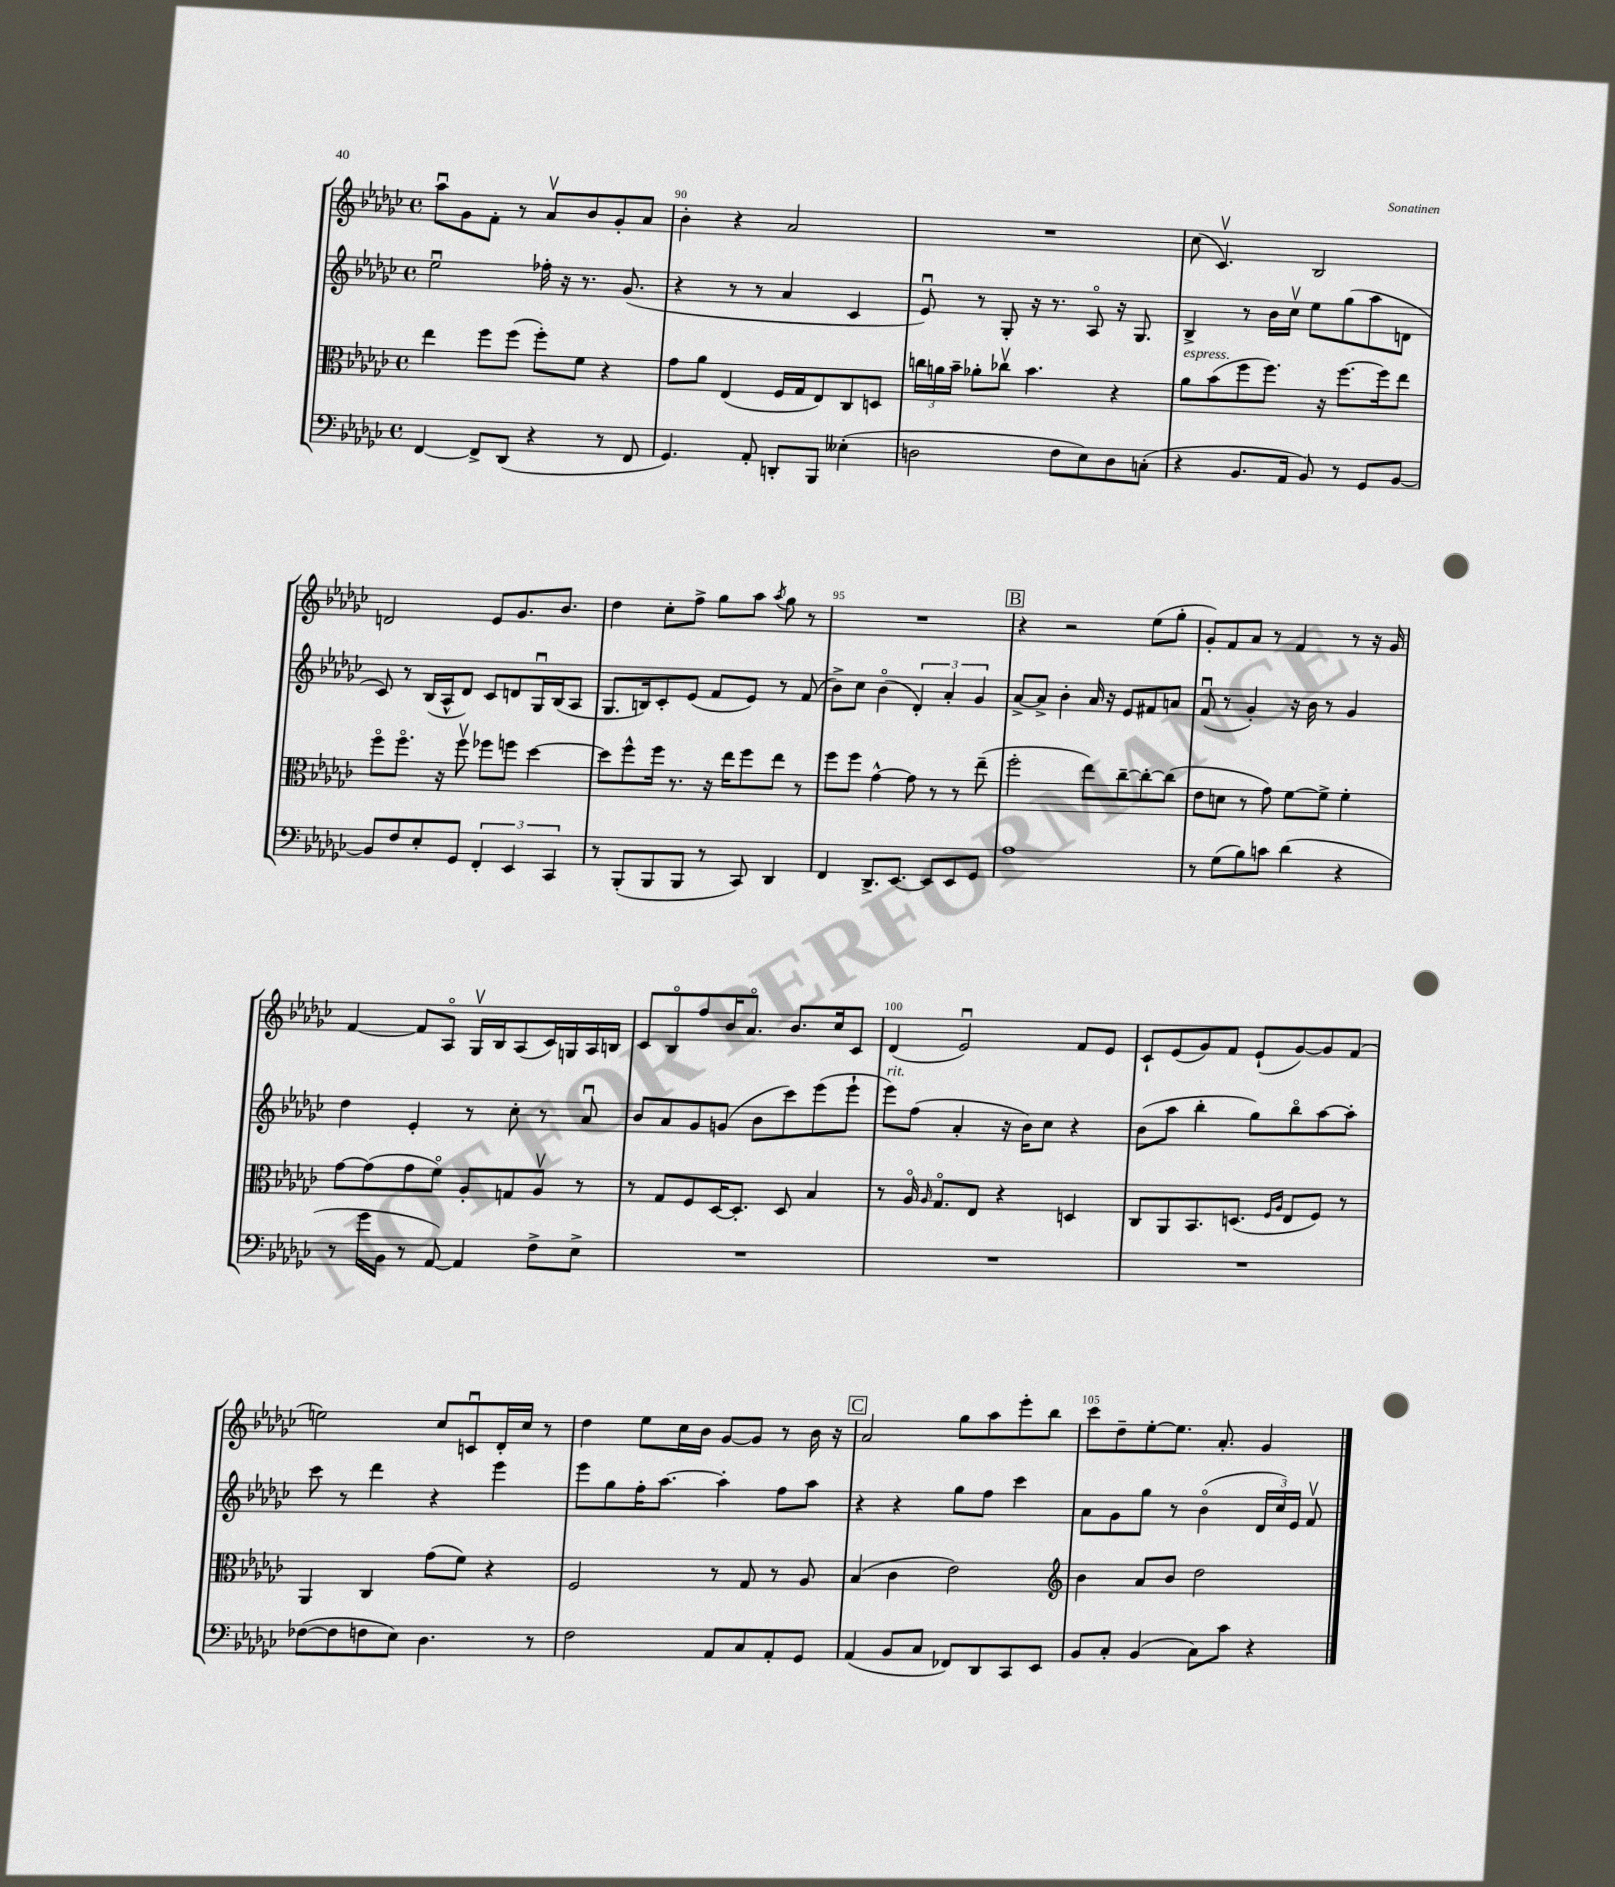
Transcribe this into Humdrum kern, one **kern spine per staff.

**kern	**kern	**kern	**kern
*part4	*part3	*part2	*part1
*staff4	*staff3	*staff2	*staff1
*clefF4	*clefC3	*clefG2	*clefG2
*k[b-e-a-d-g-c-]	*k[b-e-a-d-g-c-]	*k[b-e-a-d-g-c-]	*k[b-e-a-d-g-c-]
*M4/4	*M4/4	*M4/4	*M4/4
*met(c)	*met(c)	*met(c)	*met(c)
=89	=89	=89	=89
[4FF/	4ee-\	2ee-u\	8aa-u\L
.	.	.	8g-\
8FF^/L]	8ff\L	.	8f'\J
(8DD-/J	(8ff\J	.	8r
4r	8ff'\L)	16ff-X'\	8a-v/L
.	.	16r	.
.	8f\J	8.r	8b-/
8r	4r	.	8g-'/
.	.	(8.g-/	.
8FF/	.	.	8a-/J
=90	=90	=90	=90
4.GG-/)	8g-\L	4r	4b-'\
.	8a-\J	.	.
.	(4E-/	8r	4r
8AA-'/	.	8r	.
8DDn'/L	16F/LL	4a-/	2a-/
.	16G-/J	.	.
8BBB-/J	8E-/)	.	.
(4E--X'\	8C-/	4c-/	.
.	8Dn/J	.	.
=91	=91	=91	=91
2Dn\	24ccn\LL	8e-u/)	1r
.	24an\	.	.
.	24b-~\JJ	.	.
.	8a-X'\L	8r	.
.	8cc-Xv\J	8G-'/	.
.	4.b-\	16r	.
.	.	8.r	.
8F\L	.	.	.
8E-\)	.	8A-/	.
8D\	4r	16r	.
.	.	8.G-/	.
(8Cn'\J	.	.	.
=92	=92	=92	=92
!	!LO:TX:a:i:t=espress.	!	!
4r	8a-\L	4B-^/	(8cc-\
.	(8b-\	.	4.c-v/)
8.BB-/L	8ff\	8r	.
.	8.ff\J)	16b-\LL	.
16AA-/Jk	.	16cc-v\JJ	.
8BB-/)	.	8ee-\L	2B-/
.	16r	.	.
8r	[8.ff\L	(8gg-\	.
8GG-/L	.	8aa-\	.
.	16ff\k]	.	.
[8BB-/J	8ee-\J	8dn\J	.
!!LO:LB:g=z
=93	=93	=93	=93
8BB-/L]	8ff\L	8c-/)	2dn/
8F/	8.ff\J	8r	.
8E-'/	.	(16B-/LL	.
.	16r	16A-^^/J	.
8GG-/J	8ffv\	8d-/J)	.
6FF'/	8ff-X\L	8c-/L	8e-/L
.	8ffn\J	8dn/	8.g-/
6EE-/	.	.	.
.	[4dd-\	16G-u/L	.
.	.	(16B-/J	8.b-/J
6CC-/	.	.	.
.	.	8A-/J	.
=94	=94	=94	=94
8r	8dd-\L]	8.G-/L	4dd-\
(8BBB-'/L	8ff^^\	.	.
.	.	16Bn/k)	.
8BBB-/	16ff\Jk	8c-'/	8cc-'\L
.	8.r	.	.
8BBB-/J	.	(8e-/J	8ff^\J
8r	16r	8f/L	8gg-\L
.	16ee-\KL	.	.
8CC-/)	8ff\	8e-/J)	8aa-\J
.	.	.	8qaa-/
4DD-/	8ee-\J	8r	8gg-\
.	8r	(8f/	8r
=95	=95	=95	=95
4FF/	8ff\L	8b-^\L)	1r
.	8ff\J	8cc-\J	.
8.DD-^/L	[4g-^^\	(4b-\	.
[8.EE-/J	.	.	.
.	8g-\]	6d-'/)	.
8EE-/L]	8r	.	.
.	.	6a-'/	.
8EE-/	8r	.	.
.	.	6g-/	.
8GG-/J	(8ee-~\	.	.
!!LO:REH:place=s1:t=B
=96	=96	=96	=96
1A-	2ff'\	[8a-^/L	4r
.	.	8a-^/J]	.
.	.	4b-'\	2r
.	8ee-\L)	16a-/	.
.	.	16r	.
.	[8cc-~\	8e-/L	.
.	8cc-'\_	8f#X/	(8ee-\L
.	(8cc-\J]	8an/J	8gg-'\J
=97	=97	=97	=97
8r	8e-\L	(8fu/	8g-'/L)
(8G-\L	8dn\J	8r	8f/
8B-\)	8r	4g-'/)	8a-/J
8cn\J	8g-\)	.	8r
(4d-\	[8f\L	16r	4f/
.	.	16b-\	.
.	8f^\J]	8r	.
4r	4f'\	4g-/	8r
.	.	.	16r
.	.	.	16g-/
!!LO:LB:g=z
=98	=98	=98	=98
8r	[8g-\L	4dd-\	[4f/
16g-\LL	(8g-\]	.	.
16BB-\JJ	.	.	.
8r	8g-\	4e-'/	8f/L]
[8AA-/)	8f\J)	.	8A-/J
4AA-/]	8A-'/L	8r	16G-v/LL
.	.	.	16B-/J
.	8Gn/	8cc-'\	(8A-/
8F^\L	8A-v/J	8r	16c-/L)
.	.	.	16Gn/
8E-^\J	8r	8a-u/	16A-/
.	.	.	16Bn/JJ
=99	=99	=99	=99
1r	8r	8b-/L	8c-/L
.	8G-/L	8a-/	8B-/
.	8F/	8g-/	8ff/
.	[16D-/K	(8gn/J	16b-/K
.	8.D-'/J]	.	8.a-/J
.	.	8b-\L	.
.	8D-/	8ccc-\)	8.b-/L
.	4B-/	(8eee-\	.
.	.	.	16cc-/k
.	.	8eee-`\J	8c-/J
=100	=100	=100	=100
!	!	!LO:TX:a:i:t=rit.	!
1r	8r	8eee-\L)	(4d-/
.	16A-/	(8ff\J	.
.	16qqA-/	.	.
.	8.G-/L	.	.
.	.	4a-'/	2e-u/)
.	8E-/J	.	.
.	4r	16r	.
.	.	16b-\KL)	.
.	.	8cc-\J	.
.	4Dn/	4r	8f/L
.	.	.	8e-/J
=101	=101	=101	=101
1r	8C-/L	(8b-\L	8c-`/L
.	8AA-/	8aa-\J	(8e-/
.	8.BB-/	4bb-'\	8g-/)
.	.	.	8f/J
.	(8.Dn/J	.	.
.	.	8gg-\L)	(8e-`/L
.	16qqF/LL	.	.
.	16qqA-/JJ	.	.
.	8E-/L	8bb-\	[8g-/)
.	8F/J)	[8aa-\	8g-/]
.	8r	8aa-'\J]	(8f/J
!!LO:LB:g=z
=102	=102	=102	=102
([8F-X\L	4AA-/	8ccc-\	2een\)
8F-\]	.	8r	.
8Fn\	4C-/	4ddd-\	.
8E-\J)	.	.	.
4.D-\	(8g-\L	4r	8cc-/L
.	8f\J)	.	8cnu/
.	4r	4eee-\	16d-'/L
.	.	.	16cc-/JJ
8r	.	.	8r
=103	=103	=103	=103
2F\	2F/	8eee-\L	4dd-\
.	.	8gg-\	.
.	.	16ff'\K	8ee-\L
.	.	[8.aa-\J	.
.	.	.	16cc-\L
.	.	.	16b-\JJ
8AA-/L	8r	4aa-'\]	[8g-/L
8C-/	8G-/	.	8g-/J]
8AA-'/	8r	8ff\L	8r
8GG-/J	8A-/	8aa-\J	16b-\
.	.	.	16r
!!LO:REH:place=s1:t=C
=104	=104	=104	=104
(4AA-/	(4B-/	4r	2a-/
8BB-/L	4c-\	4r	.
8C-/J	.	.	.
8FF-X/L)	2e-\)	8gg-\L	8gg-\L
8DD-/	.	8ff\J	8aa-\
8CC-/	.	4ccc-\	8eee-'\
8EE-/J	.	.	8bb-\J
=105	=105	=105	=105
*	*clefG2	*	*
8BB-/L	4b-\	8a-\L	8ccc-\L
8C-'/J	.	8g-\	8dd-~\
(4BB-/	8a-/L	8gg-\J	[8ee-'\
.	8b-/J	8r	8.ee-\J]
8C-\L)	2dd-\	(4b-\	.
.	.	.	8.a-'/
8c-\J	.	.	.
4r	.	24d-/LL	4g-/
.	.	24cc-/)	.
.	.	24e-/JJ	.
.	.	8fv/	.
==	==	==	==
*-	*-	*-	*-
